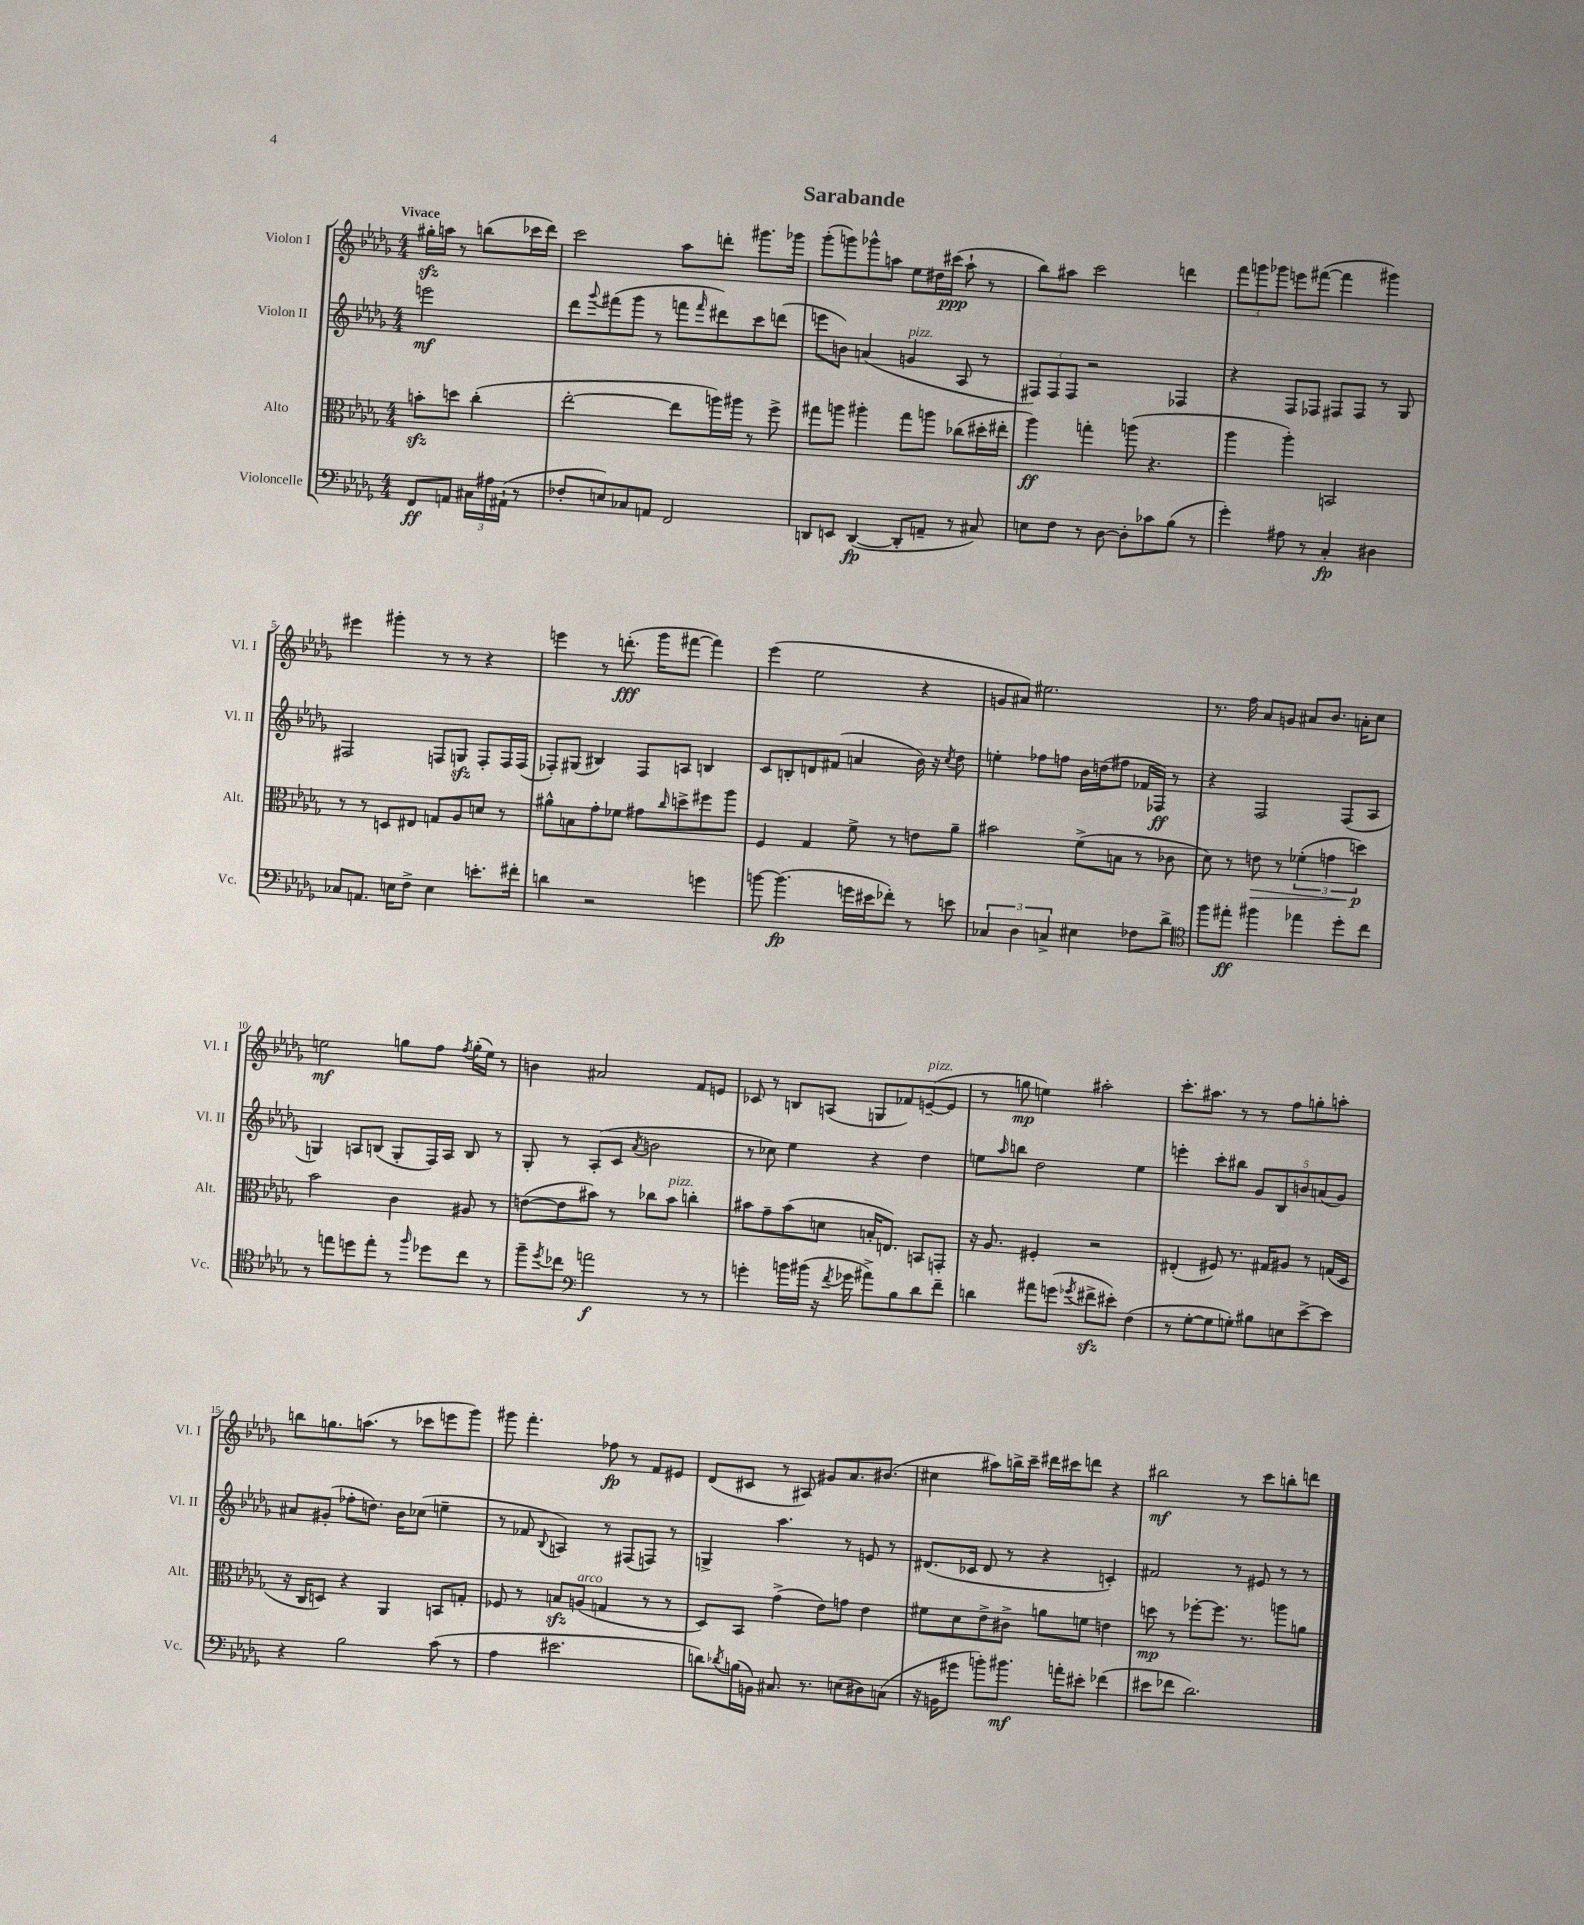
\header { title = "Sarabande" }
<<
\new StaffGroup <<
\new Staff = "s0" \with { instrumentName = "Violon I" shortInstrumentName = "Vl. I" } {
    \clef treble \key des \major \numericTimeSignature \time 4/4 \partial 2 \tempo "Vivace"
    gis''16-.\sfz a''16 r8 b''8( ces'''16 des'''16) |
    c'''2 aes''8 d'''8-. gis'''8. ges'''16 |
    ges'''8-.( g'''8) ges'''8-^ a''8 ees''8 dis''16 cis'''16\ppp( a''8-! r8 |
    bes''8) ais''8 c'''2 d'''4 |
    \tuplet 3/2 { f'''8 g'''8 ges'''8 } e'''8 fis'''8~( fis'''4 gis'''4) |
    eis'''4 gis'''4-. r8 r8 r4 |
    e'''4 r8 d'''8.-.\fff( ges'''16 fis'''8~ fis'''4) |
    ees'''4( ees''2 r4 |
    g'8 ais'8) eis''2. |
    r8. f''16 aes'8 g'8 ais'8 bes'8. a'16-. c''8 |
    e''2\mf g''8 f''8 \acciaccatura { f''8 } g''16-.( e''16) r8 |
    b'4 ais'2 f'8 e'8 |
    ces'8 r8 b8 a8( g8 fes'8) e'8~--^\markup { \italic "pizz." }( e'8 |
    r8 g''8\mp e''4) ais''2-. |
    c'''8.-. ais''8. r8 r8 f''8 g''8-. a''8-. |
    b''8 g''8. a''8.( r8 ces'''8 e'''8 ges'''8) |
    gis'''8 f'''4.-. fes''8\fp r8 f'8 eis'8 |
    des'8( cis'8 r8 ais8) gis'8 aes'8. bis'8.( |
    cis''4 ais''8) b''16-> c'''16-- dis'''16 cis'''16 d'''8 r4 |
    bis''2\mf r8 c'''8 b''8-. d'''8 \bar "|." |
}
\new Staff = "s1" \with { instrumentName = "Violon II" shortInstrumentName = "Vl. II" } {
    \clef treble \key des \major \numericTimeSignature \time 4/4 \partial 2
    e'''2\mf |
    des'''8 \appoggiatura { ges'''8 } fis'''8( ges'''8 r8 f'''8 \grace { f'''16 } dis'''8) c'''8 d'''8( |
    e'''8 b'8) a'4( g'4^\markup { \italic "pizz." } aes8 r8 |
    \tuplet 3/2 { fis8) fis8 fis8 } r2 fes4 |
    r4 f8 fes8 fis8 fis8 r8 ges8 |
    fis2 f8 g8\sfz f8-. f16 f16( |
    fes8-.) gis8( bis4) fes8 a8 b4 |
    c'8 b8-. d'8 fis'8( a'4 bes'16) r16 \acciaccatura { c''8 } des''8 |
    e''4-. fes''8 f''8 bes'16 d''16( fis''8 fes'16 fes16\ff) r8 |
    r4 f2 f8( aes8 |
    g4) a8 b8( g8-. f16) a16 b8 r8 |
    ges8-. r8 aes8-.( c'8 \acciaccatura { aes'8 } b'2 |
    r8 ces''8) ees''4 r4 des''4 |
    e''8 \grace { aes''16 } b''8 des''2 e''4 |
    e'''4-. c'''8-. bis''8 \tuplet 5/4 { ges'8 bes8 b'8 a'8( ges'8) } |
    ais'8 gis'8-.( fes''8-. d''8.) bes'16 ces''8( e''4-- |
    r8 fes'8 \appoggiatura { bes8 } a4) r8 fis8( f8) r8 |
    g4-> aes''4. r8 e'8 r8 |
    dis'8.( ces'16 dis'8 r8 r4 c'4-.) |
    fis'2 r8 eis'8 r8 r8 \bar "|." |
}
\new Staff = "s2" \with { instrumentName = "Alto" shortInstrumentName = "Alt." } {
    \clef alto \key des \major \numericTimeSignature \time 4/4 \partial 2
    b'8-.\sfz d''8 c''4-.( |
    ees''2~-. ees''8 a''16) ais''16 r8 f''8-> |
    gis''8 a''8 ais''4-. gis''8 a''8 ces''8( dis''16-. eis''16-. |
    aes''4\ff) g''4-. a''8( r4. |
    aes''4 aes''4-.) b,2 |
    r8 r8 d8 eis8 g8 aes8 d'8 r8 |
    ais'8-^ b8 ges'8-. fes'8 gis'8 \grace { c''16 } d''8-> fis''8 aes''8 |
    f4 ges4 f'8-> r8 e'8 aes'8-- |
    bis'2 f'8->( b8 r8 ces'8 |
    des'8) r8 e'8\> r8 \tuplet 3/2 { fes'4-.( g'4 d''4\p\!) } |
    bes'2 c'4 ais8 r8 |
    e'8~( e'8 bis'8) r8 ces''8 bis'8^\markup { \italic "pizz." } c''4-. |
    bis'8 ges'8-- bis'8( d'8 b16-. e8.) b,8 g,8-. |
    r16 aes8. fis4-. r2 |
    eis4-.( fis8) r8. gis16 ais8 r8 g16( des16 |
    r16 c16 d8) r4 aes,4 b,8 g8-. |
    fes8 r8 b8\sfz a8^\markup { \italic "arco" }( g4 r8 r8 |
    des8) bes,8 ges'4->( ees'8) g'8 ees'4 |
    fis'8 des'8 ees'8-> cis'8-> a'8 f'8 e'4 |
    d''8\mp r8 fes''8~-. fes''8. r8. a''8 a'8 \bar "|." |
}
\new Staff = "s3" \with { instrumentName = "Violoncelle" shortInstrumentName = "Vc." } {
    \clef bass \key des \major \numericTimeSignature \time 4/4 \partial 2
    f,8\ff a,8 \tuplet 3/2 { cis16 ais16 ais,16-!( } r8 |
    fes8-. e8) ces8 a,8 f,2 |
    d,8 e,8 d,4~\fp( d,8-. a,8-- r8 cis8) |
    e8 f8 r8 des8~ des8-. ces'8 bes8( r8 |
    ges'4-.) ais8 r8 c4-.\fp dis4 |
    ces8 a,8. e16 f8-> e4 e'8.-. fis'16-. |
    d'4 r2 g'4 |
    b'8~ b'4.\fp( g'16 eis'16 fes'8-.) r8 e'8 |
    \tuplet 3/2 { ces4 des4 c4-> } eis4 fes8 des'8-> |
    \clef tenor f''8 eis''8-.\ff fis''4 ees''4 des''8-. c''8 |
    r8 e''8 d''8 e''8-. r8 \grace { f''16 } des''8 c''8 r8 |
    f''8-- \acciaccatura { des''8 } ces''8 \clef bass a'2\f r8 r8 |
    g'4-. b'16 bis'16( r16 \acciaccatura { f'8 } ges'16 ais'8->) bes8 des'8 f'8-- |
    d'4 ais'8 g'8( \acciaccatura { ges'8 } fis'8->\sfz eis'8-.) f4( |
    r8 ges8~-. ges8 g8-.) bis8 e8 ees'8~-> ees'8 |
    r4 bes2 c'8( r8 |
    aes4 eis'2. |
    d'8) \acciaccatura { des'8 } b16( b,16) cis8. r8. e8( dis8) c8( |
    r16 b,16 gis'8 b'8-.) bis'8.\mf a'16-. eis'8-. fes'4( |
    eis'8 fes'8 des'2.) \bar "|." |
}
>>
>>
